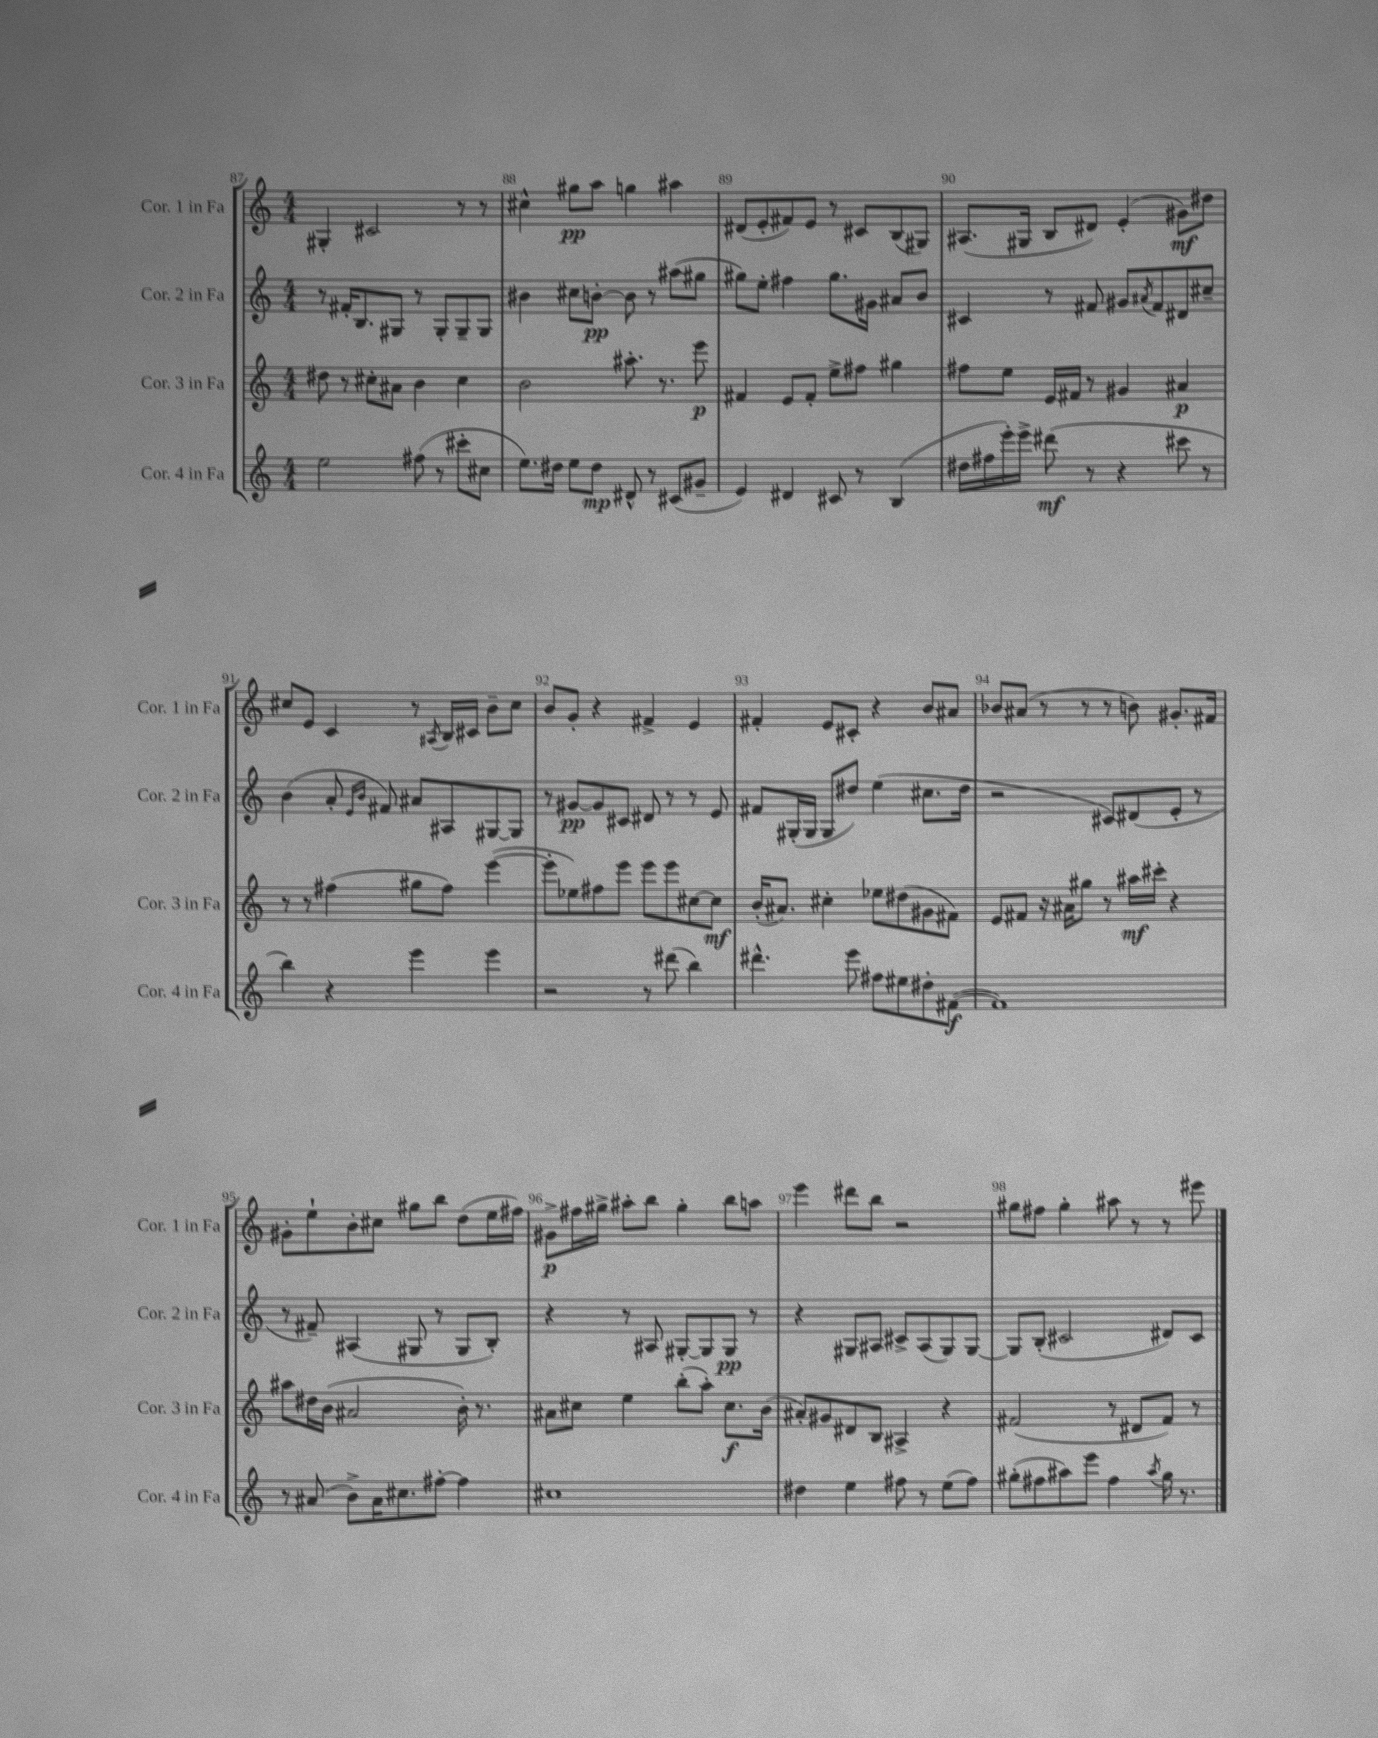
<<
\new StaffGroup <<
\new Staff = "s0" \with { instrumentName = "Cor. 1 in Fa" shortInstrumentName = "Cor. 1 in Fa" } {
    \clef treble \key c \major \numericTimeSignature \time 4/4
    gis4-. cis'2 r8 r8 |
    cis''4-^ gis''8\pp a''8 g''4 ais''4 |
    dis'8( e'8-. fis'8) e'8 r8 cis'8 b8( gis8) |
    ais8.( gis16 b8 dis'8) e'4-.( gis'8\mf) dis''8 |
    cis''8 e'8 c'4 r8 \acciaccatura { ais8 } b16 cis'16 b'8-- cis''8 |
    b'8 g'8-. r4 fis'4-> e'4 |
    fis'4-. e'8 cis'8-. r4 b'8 ais'8 |
    bes'8 ais'8( r8 r8 r8 b'8) gis'8.-. fis'16 |
    gis'8-. e''8-! b'8-. cis''8 gis''8 b''8 d''8( e''16 fis''16) |
    gis'8->\p fis''16 gis''16-> ais''8-. b''8 gis''4-. b''8 a''8 |
    e'''4 dis'''8 b''8 r2 |
    gis''8 fis''8 gis''4-. ais''8 r8 r8 eis'''8 \bar "|." |
}
\new Staff = "s1" \with { instrumentName = "Cor. 2 in Fa" shortInstrumentName = "Cor. 2 in Fa" } {
    \clef treble \key c \major \numericTimeSignature \time 4/4
    r8 fis'16-. b8. gis8 r8 gis8-. gis8-- gis8 |
    bis'4 cis''8 b'8~-.\pp b'8 r8 ais''8( gis''8 |
    gis''8) e''8-. fis''4 gis''8. gis'16 ais'8 b'8 |
    cis'4 r8 fis'8 gis'8 \acciaccatura { ais'8 } fis'8 dis'8 cis''8-- |
    b'4( a'8-. \grace { e'16 b'16 } fis'8) ais'8 ais8 gis8~ gis8 |
    r8 gis'8~\pp gis'8 cis'8 dis'8 r8 r8 e'8 |
    fis'8 gis16-.( gis16 gis8 dis''8) e''4( cis''8. dis''16 |
    r2 cis'8) dis'8( e'8-. r8 |
    r8 fis'8--) ais4( gis8 r8 gis8 b8-.) |
    r4 r8 ais8 gis8~-. gis8 gis8\pp r8 |
    r4 gis8 ais8 cis'8-> ais8( gis8) gis8~ |
    gis8 b8-.( cis'2 dis'8) cis'8 \bar "|." |
}
\new Staff = "s2" \with { instrumentName = "Cor. 3 in Fa" shortInstrumentName = "Cor. 3 in Fa" } {
    \clef treble \key c \major \numericTimeSignature \time 4/4
    dis''8 r8 cis''8-. ais'8 b'4 cis''4 |
    b'2 ais''8.-. r8. e'''8\p |
    fis'4 e'8 fis'8-. e''8-> fis''8 gis''4 |
    fis''8 e''8 e'16 fis'16 r8 gis'4 ais'4\p |
    r8 r8 fis''4( gis''8 fis''8) e'''4~( |
    e'''8-. ees''8) fis''8 e'''8 e'''8 e'''8 cis''8~ cis''8\mf |
    b'16-.( ais'8.) cis''4-. ees''8 dis''8( gis'8 fis'8) |
    e'8 fis'8 r16 ais'16 gis''8 r8 ais''16\mf cis'''16-. r4 |
    ais''8 dis''16 b'16( ais'2 b'16-.) r8. |
    ais'8 cis''8 e''4 b''8-.( a''8-.) cis''8.\f b'16( |
    ais'8-.) gis'8 dis'8 b8 ais4-> r4 |
    fis'2( r8 dis'8 fis'8) r8 \bar "|." |
}
\new Staff = "s3" \with { instrumentName = "Cor. 4 in Fa" shortInstrumentName = "Cor. 4 in Fa" } {
    \clef treble \key c \major \numericTimeSignature \time 4/4
    e''2 fis''8( r8 cis'''8-. cis''8 |
    e''8.) dis''16 e''8 dis''8\mp dis'8-^ r8 cis'8( gis'8-- |
    e'4) dis'4 cis'8 r8 b4( |
    dis''16 fis''16 e'''16-.) e'''16-> dis'''8\mf( r8 r4 cis'''8 r8 |
    b''4) r4 e'''4 e'''4 |
    r2 r8 dis'''8( b''4) |
    dis'''4.-^ e'''8 fis''8 eis''8 dis''8-. fis'8~\f( |
    fis'1) |
    r8 ais'8( b'8->) ais'16 cis''8. fis''8~-. fis''4 |
    cis''1 |
    dis''4 e''4 fis''8 r8 e''8( fis''8) |
    gis''8-.( fis''8 ais''8) e'''8 fis''4 \acciaccatura { ais''8 } gis''16 r8. \bar "|." |
}
>>
>>
\layout { \context { \Score currentBarNumber = #87 \override BarNumber.break-visibility = ##(#f #t #t) barNumberVisibility = #all-bar-numbers-visible } }
